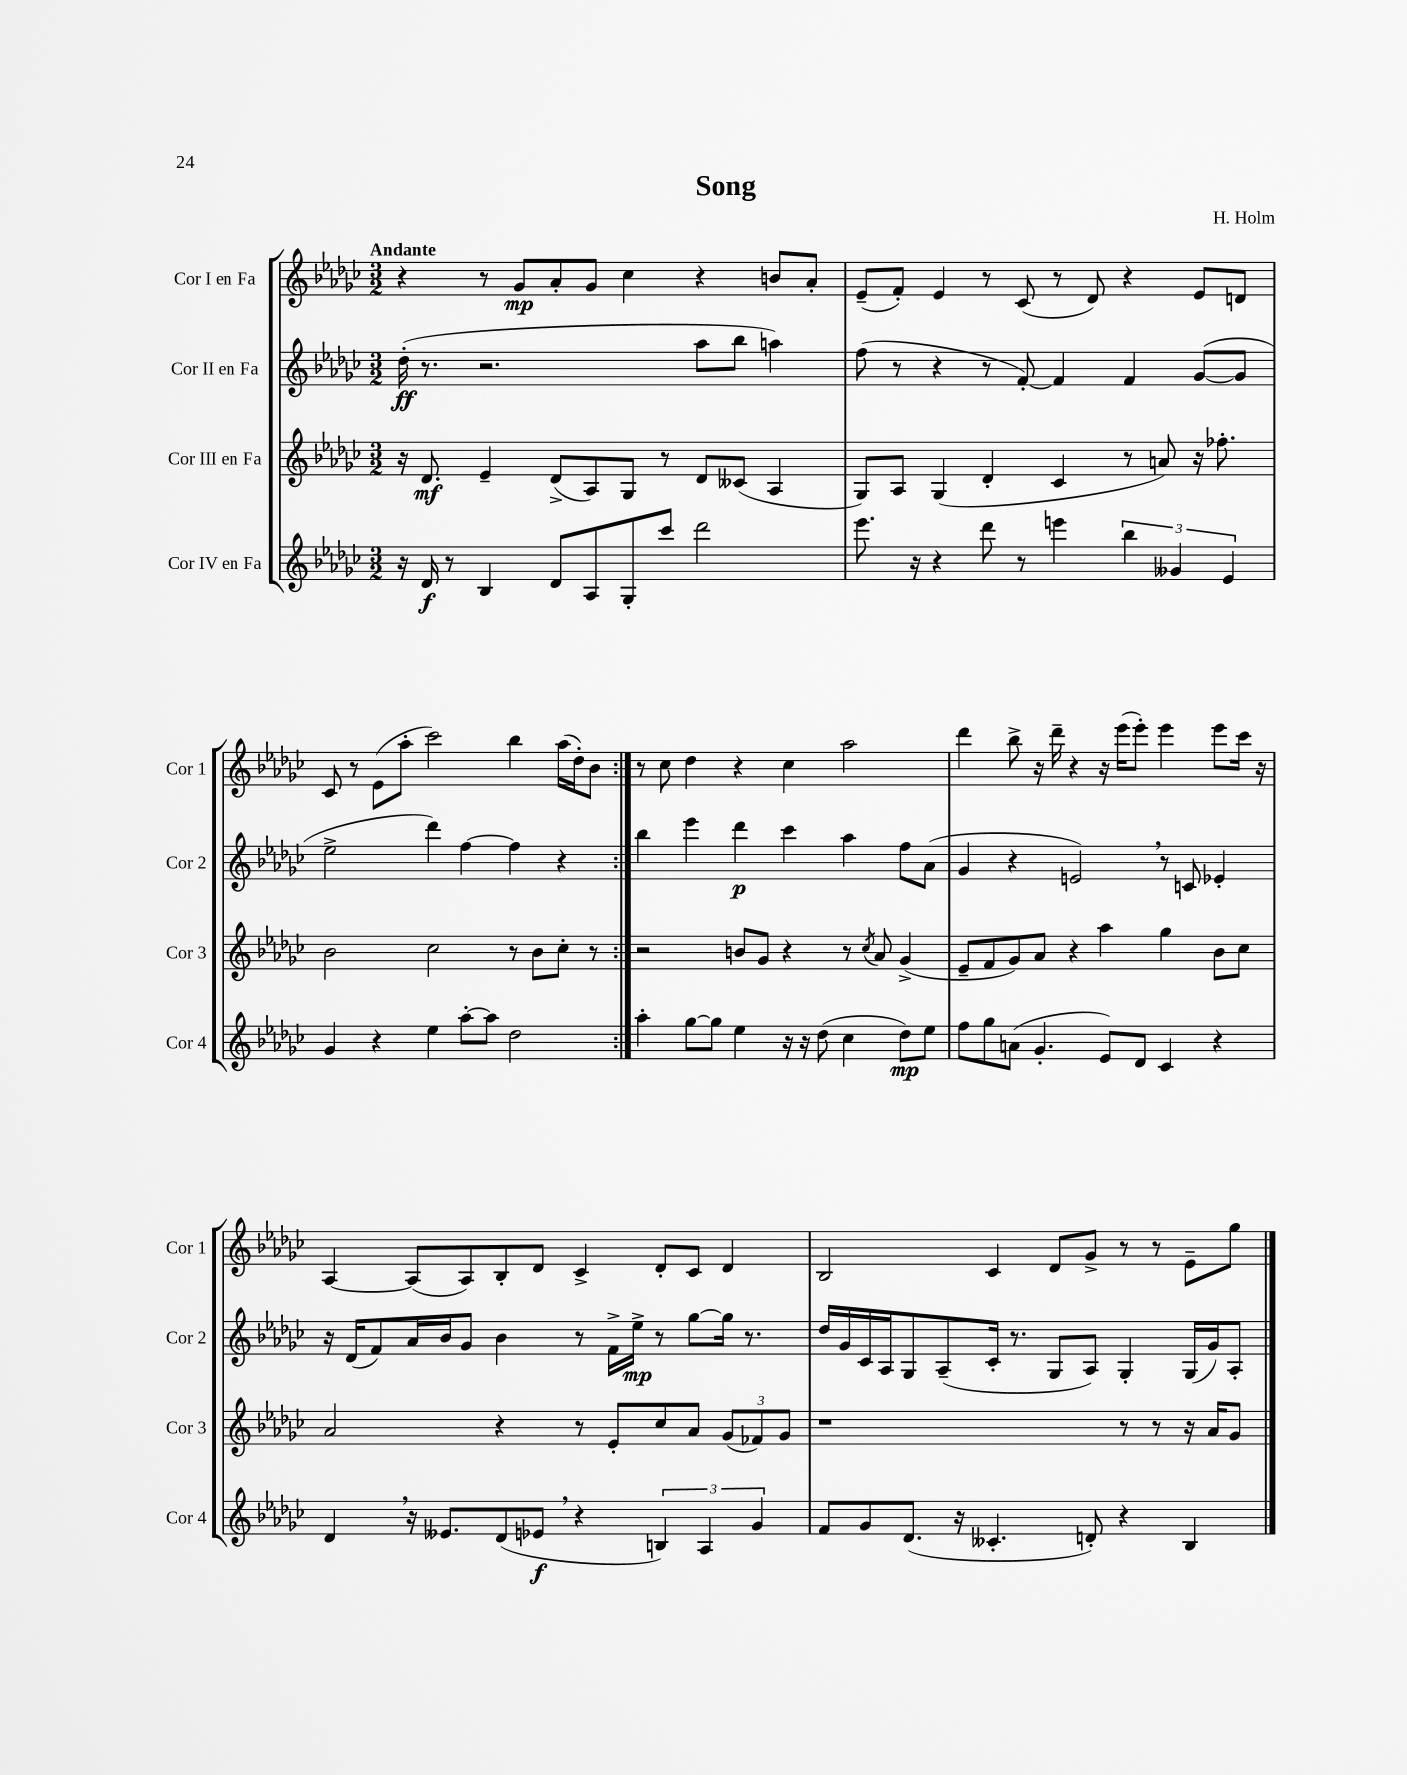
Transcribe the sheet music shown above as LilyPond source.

\header { title = "Song" composer = "H. Holm" }
<<
\new StaffGroup <<
\new Staff = "s0" \with { instrumentName = "Cor I en Fa" shortInstrumentName = "Cor 1" } {
    \clef treble \key ges \major \numericTimeSignature \time 3/2 \tempo "Andante"
    \autoBeamOff \repeat volta 2 { r4 r8 ges'8[\mp aes'8-. ges'8] ces''4 r4 b'8[ aes'8]-. |
    ees'8[--( f'8]-.) ees'4 r8 ces'8( r8 des'8) r4 ees'8[ d'8] |
    ces'8 r8 ees'8[( aes''8]-. ces'''2) bes''4 aes''16[( des''16-.) bes'8] | }
    r8 ces''8 des''4 r4 ces''4 aes''2 |
    des'''4 bes''8-> r16 des'''16-- r4 r16 ees'''16[( ees'''8]-.) ees'''4 ees'''8[ ces'''16] r16 |
    aes4~ aes8[( aes8) bes8-. des'8] ces'4-> des'8[-. ces'8] des'4 |
    bes2 ces'4 des'8[ ges'8]-> r8 r8 ees'8[-- ges''8] \bar "|." |
}
\new Staff = "s1" \with { instrumentName = "Cor II en Fa" shortInstrumentName = "Cor 2" } {
    \clef treble \key ges \major \numericTimeSignature \time 3/2
    \autoBeamOff \repeat volta 2 { des''16-.\ff( r8. r2. aes''8[ bes''8] a''4) |
    f''8( r8 r4 r8 f'8~-.) f'4 f'4 ges'8[~( ges'8] |
    ees''2-> des'''4) f''4~ f''4 r4 | }
    bes''4 ees'''4 des'''4\p ces'''4 aes''4 f''8[ aes'8]( |
    ges'4 r4 e'2) \breathe r8 c'8 ees'4-. |
    r16 des'16[( f'8) aes'16 bes'16 ges'8] bes'4 r8 f'16[-> ees''16]->\mp r8 ges''8[~ ges''16] r8. |
    des''16[ ges'16 ces'16 aes16 ges8 aes8--( ces'16]-. r8. ges8[ aes8]) ges4-. ges16[( ges'16) aes8]-. \bar "|." |
}
\new Staff = "s2" \with { instrumentName = "Cor III en Fa" shortInstrumentName = "Cor 3" } {
    \clef treble \key ges \major \numericTimeSignature \time 3/2
    \autoBeamOff \repeat volta 2 { r16 des'8.\mf ees'4-- des'8[->( aes8) ges8] r8 des'8[ ceses'8]( aes4 |
    ges8[) aes8] ges4( des'4-. ces'4 r8 a'8) r16 fes''8.-. |
    bes'2 ces''2 r8 bes'8[ ces''8]-. r8 | }
    r2 b'8[ ges'8] r4 r8 \acciaccatura { ces''8 } aes'8 ges'4->( |
    ees'8[-- f'8 ges'8) aes'8] r4 aes''4 ges''4 bes'8[ ces''8] |
    aes'2 r4 r8 ees'8[-. ces''8 aes'8] \tuplet 3/2 { ges'8[( fes'8) ges'8] } |
    r1 r8 r8 r16 aes'16[ ges'8] \bar "|." |
}
\new Staff = "s3" \with { instrumentName = "Cor IV en Fa" shortInstrumentName = "Cor 4" } {
    \clef treble \key ges \major \numericTimeSignature \time 3/2
    \autoBeamOff \repeat volta 2 { r16 des'16\f r8 bes4 des'8[ aes8 ges8-. ces'''8] des'''2 |
    ees'''8. r16 r4 des'''8 r8 e'''4 \tuplet 3/2 { bes''4 geses'4 ees'4 } |
    ges'4 r4 ees''4 aes''8[~-. aes''8] des''2 | }
    aes''4-. ges''8[~ ges''8] ees''4 r16 r16 des''8( ces''4 des''8[\mp) ees''8] |
    f''8[ ges''8 a'8]( ges'4.-. ees'8[) des'8] ces'4 r4 |
    des'4 \breathe r16 eeses'8.[ des'8( ees'8]\f \breathe r4 \tuplet 3/2 { b4) aes4 ges'4 } |
    f'8[ ges'8 des'8.]( r16 ceses'4.-. d'8-.) r4 bes4 \bar "|." |
}
>>
>>
\layout { \context { \Score \remove "Bar_number_engraver" } }
